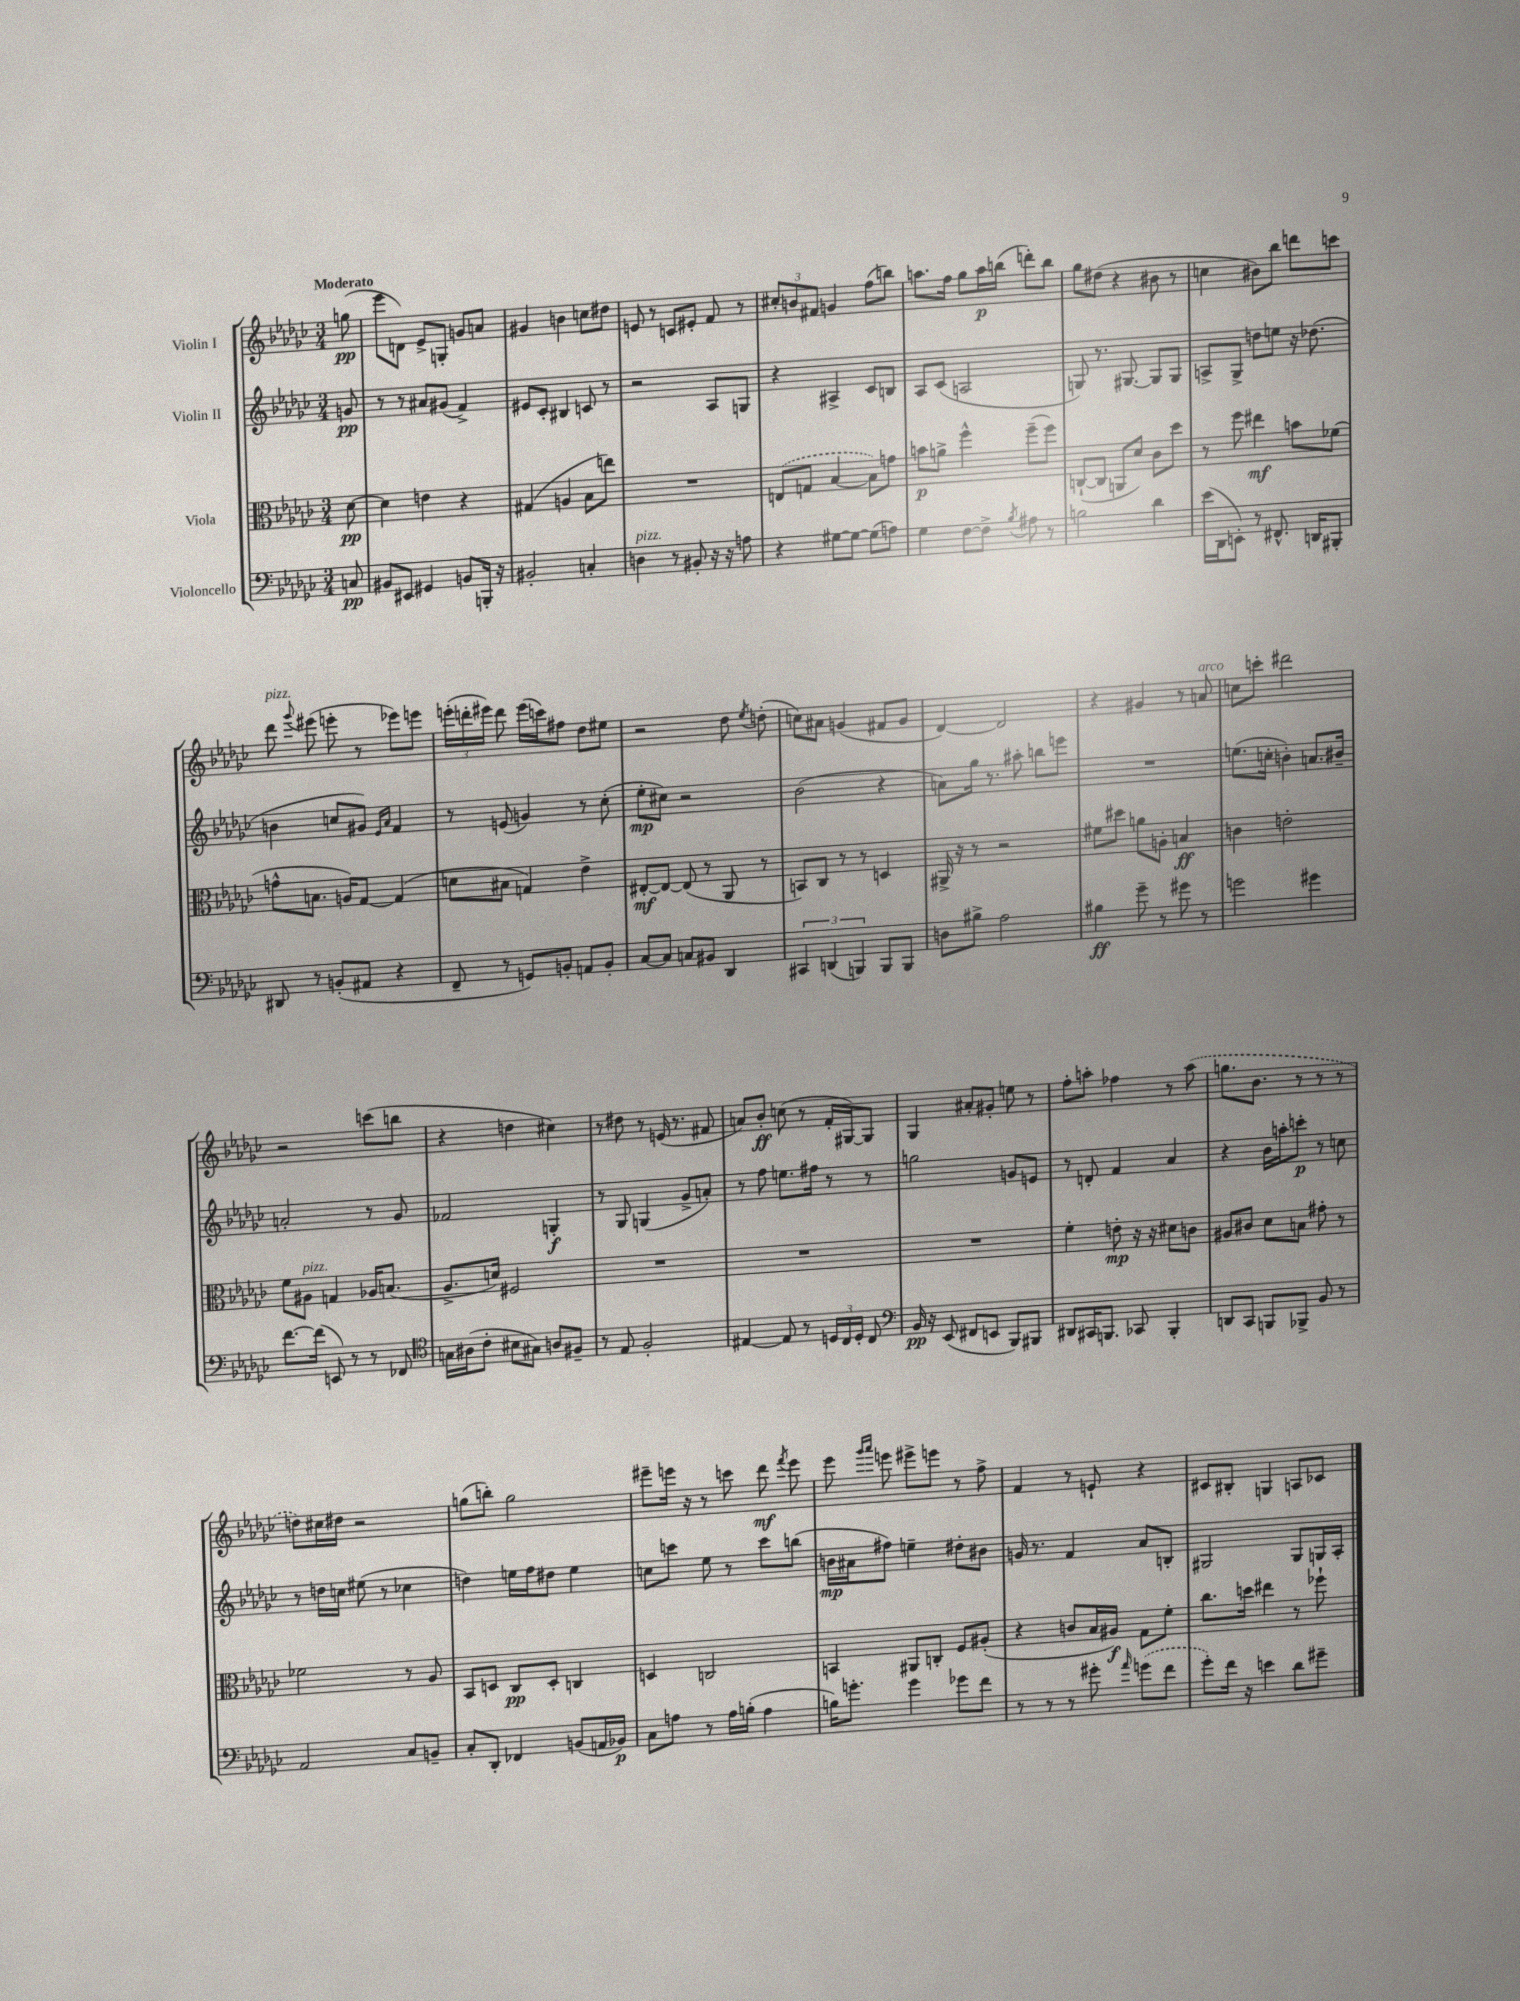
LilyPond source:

<<
\new StaffGroup <<
\new Staff = "s0" \with { instrumentName = "Violin I" } {
    \clef treble \key ges \major \numericTimeSignature \time 3/4 \partial 8 \tempo "Moderato"
    \autoBeamOff g''8\pp( |
    ees'''8[ d'8]) ees'8[-> g8]-. g'8[ a'8] |
    gis'4 b'4 c''8[ dis''8] |
    e'8 r8 c'8[ eis'8]-. f'8 r8 |
    \tuplet 3/2 { cis''8[-. b'8 fis'8] } g'4 f''8[( b''8]) |
    a''8.[ f''16] ges''8[ a''16\p b''16]( d'''8[-.) b''8] |
    ges''8[ dis''8]( r4 bis'8 r8 |
    c''4 bis'8[) bes''8] d'''8[ c'''8] |
    des'''8^\markup { \italic "pizz." } \appoggiatura { ges'''8 } eis'''8( e'''8-. r8 ees'''8[) e'''8] |
    \tuplet 3/2 { e'''16[-.( d'''16-. eis'''16]) } d'''8 eis'''16[( c'''16) fis''8] des''8[ eis''8] |
    r2 des''8 \acciaccatura { ees''8 } d''8-.( |
    c''8[) ais'8] g'4( fis'8[ g'8] |
    des'4~) des'2 |
    r4 gis'4 r8 a'8^\markup { \italic "arco" } |
    c''8[ c'''8]-. dis'''2 |
    r2 c'''8[( b''8] |
    r4 d''4 cis''4) |
    r8 dis''8 r8 e'16( r8. fis'8 |
    a'8[) bes'8]-.\ff c''8( r8 f'16[-. gis16~) gis8] |
    ges4 ais'8[-. gis'8]-. e''8 r8 |
    f''8[-. a''8]-. fes''4 r8 \once \slurDashed a''8( |
    g''8.[ bes'8.] r8 r8 r8 |
    d''8[) cis''16 dis''16] r2 |
    g''8[( b''8]-.) g''2 |
    eis'''8[-- e'''16] r16 r8 c'''8 des'''8\mf \acciaccatura { f'''8 } e'''8 |
    ees'''8 \grace { ges'''16[ aes'''16] } e'''8 eis'''8[-> e'''8] r8 f''8-> |
    f'4 r8 e'8-! r4 |
    cis'8[ bis8]-. g4 a8[ ces'8] \bar "|." |
}
\new Staff = "s1" \with { instrumentName = "Violin II" } {
    \clef treble \key ges \major \numericTimeSignature \time 3/4 \partial 8
    \autoBeamOff g'8\pp |
    r8 r8 ais'8[ gis'8]( f'4->) |
    eis'8[ ces'8]-. bis4 c'8 r8 |
    r2 aes8[ g8] |
    r4 ais4-> ces'8[ b8] |
    aes8[ ces'8]( a2 |
    g8) r8. gis8.~ gis8[ gis8] |
    a8[-> ges8]-> d''8[ e''8] r16 des''8.( |
    b'4 c''8[ gis'8]) \grace { ees'16[ aes'16] } f'4 |
    r8 e'8( g'4) r8 ces''8-.( |
    ees''8[-.\mp cis''8]) r2 |
    bes'2( r4 |
    a'8[) ges''16] r8. ais''8-. b''8[ e'''8] |
    R2. |
    e''8.[( c''16]-. b'4-.) a'8.[ bis'16]-- |
    a'2-. r8 ges'8 |
    fes'2 g4-.\f |
    r8 ges8 g4( ges'8[-> a'8]-.) |
    r8 f''8 e''8.[ fis''16] r8 r8 |
    g''2 g'8[ e'8] |
    r8 d'8-. f'4 aes'4 |
    r4 bes'16[ a''16-. c'''8]-.\p r8 c''8 |
    r8 d''16[ c''16] eis''8( r8 ces''4 |
    d''4) e''16[ f''16 dis''8] e''4 |
    c''8[ c'''8] ees''8 r8 c'''8[ b''8]( |
    b'16[\mp ais'16 fis''8]) e''4-- dis''8[-. bis'8] |
    g'16 r8. f'4 aes'8[ b8]-. |
    gis2 gis8[ g16 aes16]-. \bar "|." |
}
\new Staff = "s2" \with { instrumentName = "Viola" } {
    \clef alto \key ges \major \numericTimeSignature \time 3/4 \partial 8
    \autoBeamOff des'8~\pp |
    des'4 e'4 r4 |
    gis4( a4 bes8[ e''8]) |
    R2. |
    \once \slurDashed e8[( g8] bes4~ bes8[) g'8] |
    b'8[\p a'8]-> f''4-^ f''8[--( f''8]) |
    c8[~-!( c8] a,8[ des'8]) ces'8[ des''8] |
    r8 f''8 eis''4\mf b'8[ fes'8]( |
    g'8[-^ b8.] a16[) ges8]~ ges4( |
    d'8[ bis8] g4) ees'4-> |
    eis8[~-.\mf eis8]~ eis8( r8 aes,8 r8 |
    b,8[) ces8] r8 r8 d4 |
    ais,16-> r16 r8 r2 |
    fis'8[ dis''8] a'8[ a8]-. b4\ff |
    c'4 e'2-. |
    f'8[ ais8]^\markup { \italic "pizz." } g4 aes16[ b8.]( |
    aes8.[-> d'16]) fis2 |
    R2. |
    R2. |
    R2. |
    f'4-. e'8-.\mp r16 r16 dis'8[ c'8] |
    ais8[ cis'8] des'8[ b8] gis'8-. r8 |
    fes'2 r8 aes8 |
    bes,8[ d8] ces8[\pp d8]-. c4 |
    d4 c2 |
    b,4 ais,8[ c8]-. f8[ ais8]-.( |
    r4 c'8[ bes16 ais16]\f) ges8[ f'8]-. |
    ces''8.[ d''16] eis''4 r8 fes''8-! \bar "|." |
}
\new Staff = "s3" \with { instrumentName = "Violoncello" } {
    \clef bass \key ges \major \numericTimeSignature \time 3/4 \partial 8
    \autoBeamOff c8\pp |
    bis,8[ eis,8] gis,4 b,8[ b,,16]-. r16 |
    bis,2-. c4-. |
    d4^\markup { \italic "pizz." } r8 bis,8-. r16 r16 a8 |
    r4 gis8[~ gis8]~ gis8[( a8]) |
    ges4 f8[~ f8]-> \acciaccatura { bes8 } ais8 r8 |
    b2 des'4 |
    ees'16[( des,16 e,8]-.) r8 fis,8.-^ d,16[ bis,,8]-. |
    dis,8 r8 b,8[-.( ais,8] r4 |
    f,8-- r8 g,8[) b,8]-. a,8[ b,8]-. |
    ces8[~ ces8] c8[ bis,8] des,4 |
    \tuplet 3/2 { cis,4 d,4( b,,4) } b,,8[ b,,8] |
    d8[ bis8]-> aes2 |
    bis4\ff ges'8-- r8 gis'8 r8 |
    g'2 gis'4 |
    f'8.[~ f'16]( e,8) r8 r8 fes,8 |
    \clef tenor g16[ ais16( ces'8]-. bis8[ gis8]) a8[ fis8]-- |
    r8 ees8 f2-. |
    eis4~ eis8 r8 \tuplet 3/2 { d16[ ces16 d16]-. } ces8 |
    \clef bass bes,16\pp r16 ees,8( fis,8[ e,8] bes,,8[) bis,,8] |
    dis,8[ cis,16 b,,8.] ces,8 b,,4-. |
    d,8[ ces,8] b,,8[ bes,,8]-> bes,8 r8 |
    aes,2 ces8[ b,8]-- |
    ces8[-. des,8]-. fes,4 b,8[( a,16 bes,16]\p) |
    ces8[ a8] r8 a16[ b16]-.( a4 |
    b16[) g'8.]-. g'4 ges'8[ f'8] |
    r8 r8 r8 gis'8-. \grace { aes'16 } \once \slurDashed g'8[( f'8] |
    ges'8[-.) f'16] r16 e'4 des'8[ gis'8]-- \bar "|." |
}
>>
>>
\layout { \context { \Score \remove "Bar_number_engraver" } }
